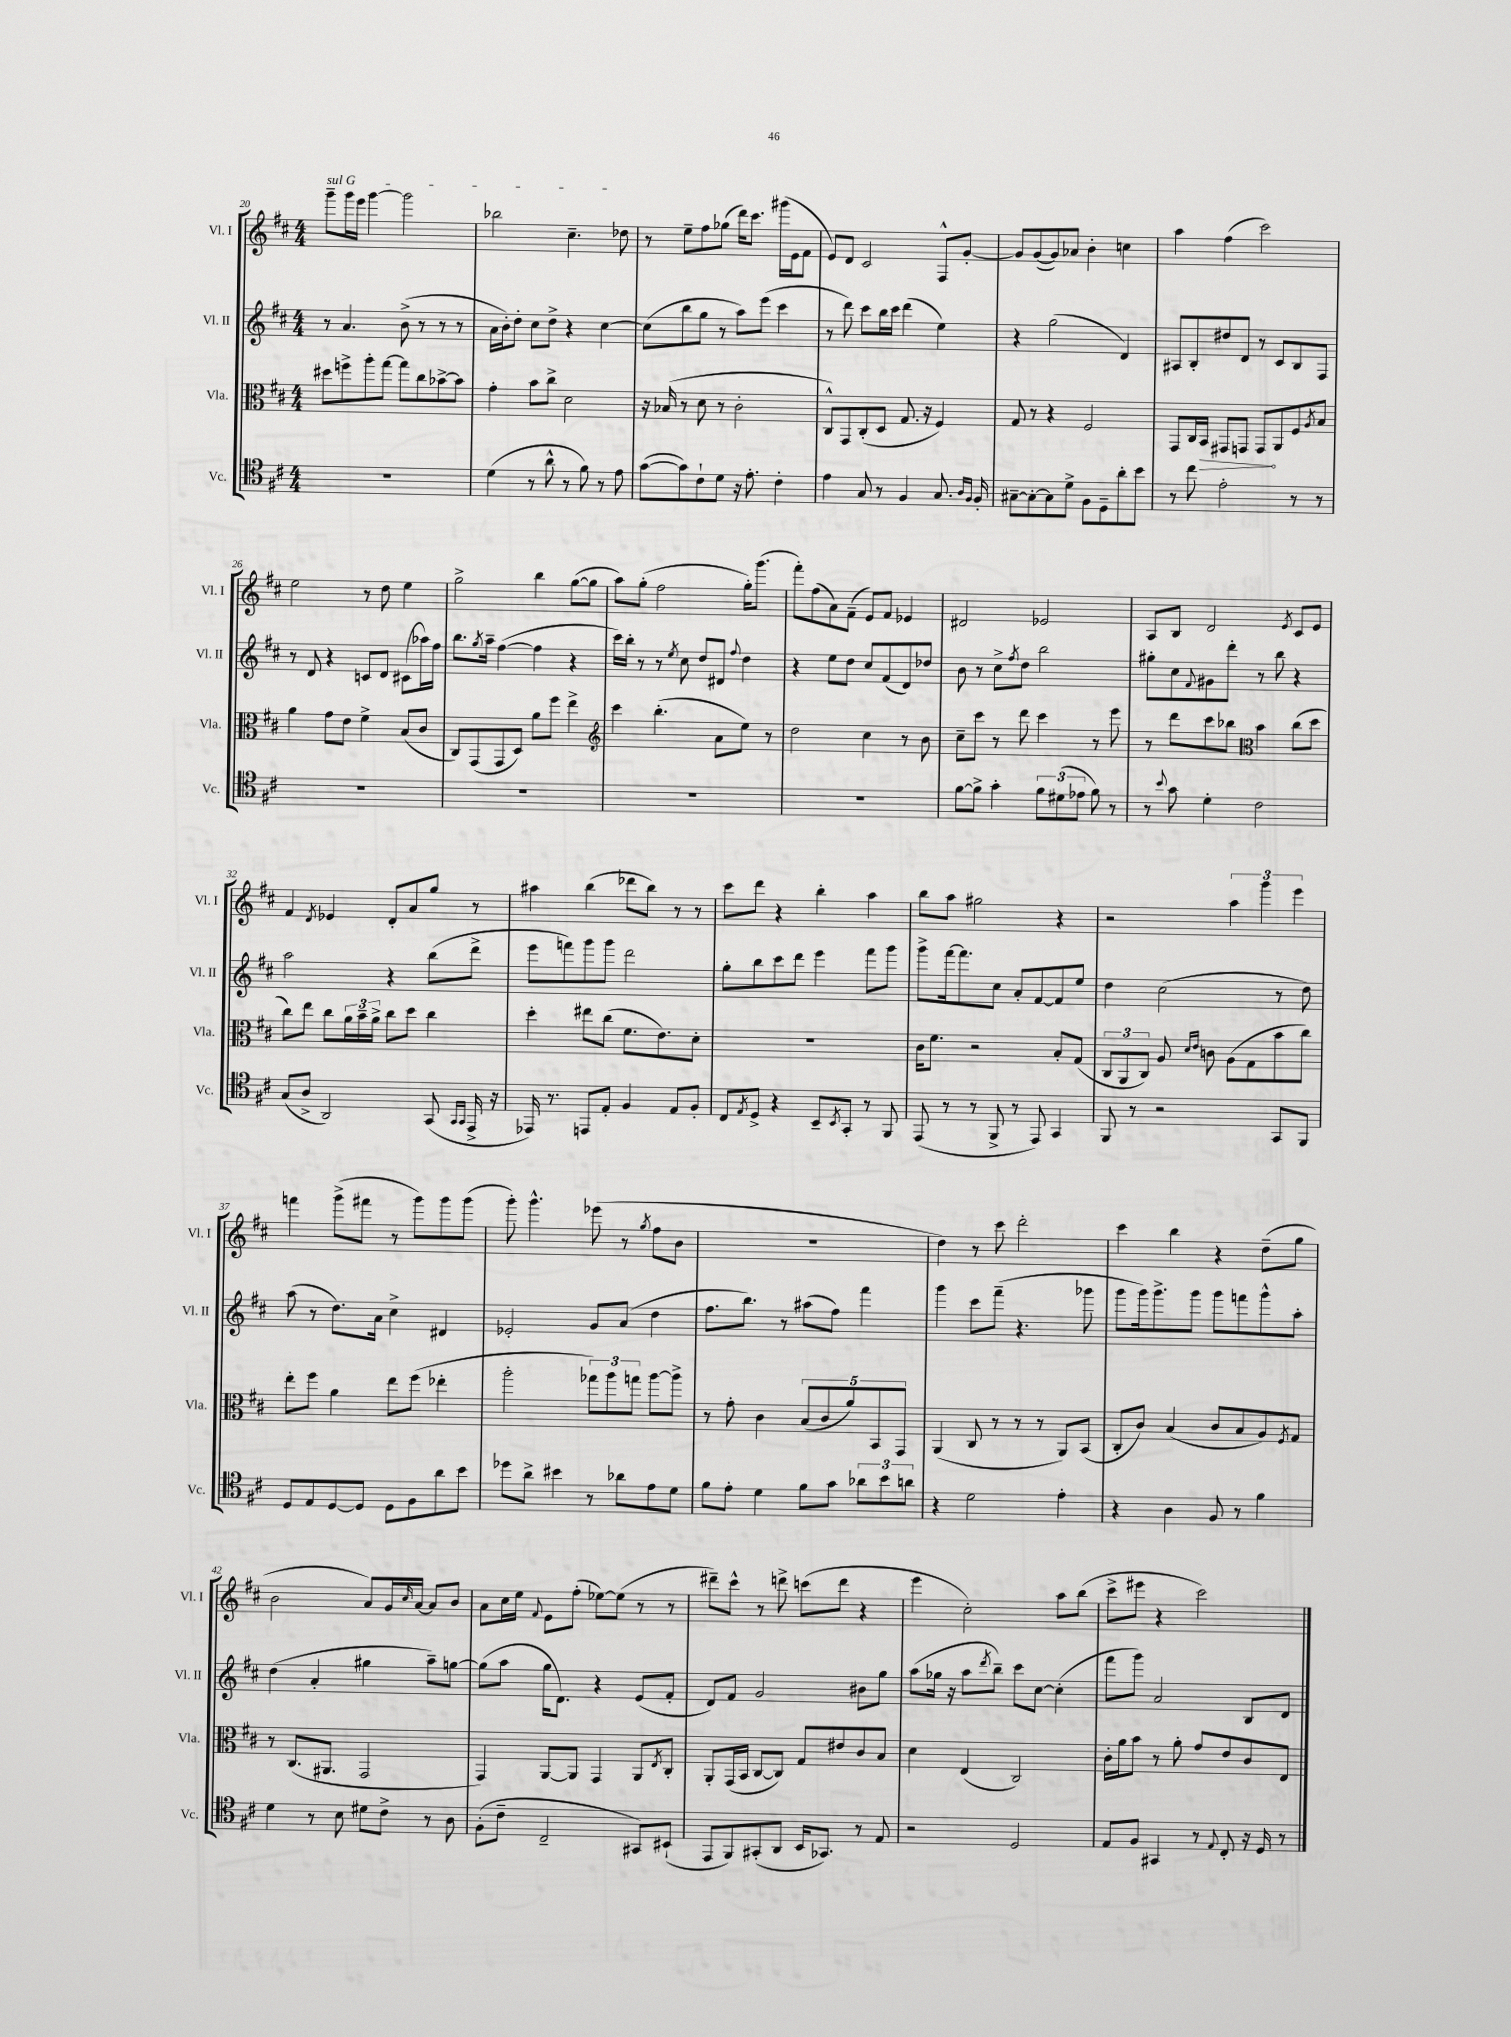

**kern	**kern	**dynam	**kern	**kern
*part4	*part3	*part3	*part2	*part1
*staff4	*staff3	*staff3	*staff2	*staff1
*I"Vc.	*I"Vla.	*	*I"Vl. II	*I"Vl. I
*I'Vc.	*I'Vla.	*	*I'Vl. II	*I'Vl. I
*clefC4	*clefC3	*	*clefG2	*clefG2
*k[f#c#]	*k[f#c#]	*	*k[f#c#]	*k[f#c#]
*M4/4	*M4/4	*	*M4/4	*M4/4
=20	=20	=20	=20	=20
!	!	!	!	!LO:TX:a:i:t=sul G
1r	8dd#X\L	.	8r	8ggg~\L
.	8ffn^\	.	4.a/	16ggg\L
.	.	.	.	16eee\JJ
.	8aa'\	.	.	[4ggg\
.	[8gg\J	.	.	.
.	8gg\L]	.	(8b^\	2ggg\]
.	8cc#\	.	8r	.
.	[8b-X^\	.	8r	.
.	8b-\J]	.	8r	.
=21	=21	=21	=21	=21
(4d\	4g'\	.	16a\LL	2bb-X\
.	.	.	16b'\J)	.
.	.	.	8dd'\J	.
8r	8b\L	.	8cc#\L	.
8a^^\	8cc#^\J	.	8dd^\J	.
8r	2d\	.	4r	4.cc#~\
8f#\)	.	.	.	.
8r	.	.	[4cc#\	.
8e\	.	.	.	8dd-X\
=22	=22	=22	=22	=22
([8g\L	16r	.	(8cc#\L]	8r
.	(16B-X/	.	.	.
8g\])	8r	.	8bb\	8ee~\L
8c#`\	8d\	.	8gg\J	8ff#\
8d\J	8r	.	8r	(8gg-X\J
16r	2c#'\	.	8aa\L)	16ddd\KL)
8.e'\	.	.	.	8.ccc#\J
.	.	.	(8eee\J	.
4c#'\	.	.	4ccc#\	(16ggg#X\LL
.	.	.	.	16e\J
.	.	.	.	8f#\J
=23	=23	=23	=23	=23
4e\	8C#^^/L)	.	8r	8e/L)
.	8GG/	.	8ddd\)	8d/J
8G/	(8C#'/	.	8ccc#\L	2c#/
8r	8D/J	.	16bb\L	.
.	.	.	16ccc#\JJ	.
4F#/	8.G/	.	(4ddd\	.
.	16r	.	.	.
8.G/	4F#/)	.	4ee\)	8F#^^/L
.	.	.	.	[8g'/J
16qqA/LL	.	.	.	.
16qqF#/JJ	.	.	.	.
16F#'/	.	.	.	.
=24	=24	=24	=24	=24
[8G#X~\L	8G/	.	4r	8g/L]
8G#'\_	8r	.	.	([8g/
8G#\]	4r	.	(2gg\	8g/])
8d^\J	.	.	.	8a-X/J
8F#\L	2F#/	.	.	4b'\
8D~\	.	.	.	.
8a'\	.	.	4d/)	4ccn\
8b\J	.	.	.	.
=25	=25	=25	=25	=25
8r	8GG/L	.	8A#X/L	4aa\
8cc#\	16C#/L	.	8B'/	.
!	!	!LO:HP:b	!	!
.	16BB/JJ	>	.	.
2e'\	8GG#X/L	.	8dd#X/	(4ff#\
.	8GGn/J	.	8d/J	.
.	8GG/L	.	8r	2ccc#\)
.	8AA/	]	8c#/L	.
8r	8F#/	.	8B/	.
.	8qA/	.	.	.
8r	8B/J	.	8F#/J	.
!!LO:LB:g=z
=26	=26	=26	=26	=26
1r	4a\	.	8r	2ee\
.	.	.	8d/	.
.	8g\L	.	4r	.
.	8e\J	.	.	.
.	4f#^\	.	8cn/L	8r
.	.	.	8d/J	8dd\
.	(8B/L	.	(8c#X\L	4ee\
.	8c#/J	.	16aa-X\L)	.
.	.	.	16ff#\JJ	.
=27	=27	=27	=27	=27
1r	8C#/L)	.	8.bb\L	2gg^\
.	(8GG/	.	.	.
.	.	.	8qgg/	.
.	.	.	16aa~\Jk	.
.	8GG/	.	([4ff#\	.
.	8D/J)	.	.	.
.	8a\L	.	4ff#\]	4bb\
.	8ff#\J	.	.	.
.	4ee^\	.	4r	([8gg\L
.	.	.	.	8gg\J]
=28	=28	=28	=28	=28
*	*clefG2	*	*	*
1r	4ccc#\	.	16ccc#\LL)	8aa\L)
.	.	.	16bb'\JJ	.
.	.	.	8r	(8gg'\J
.	(4.bb'\	.	8r	2ff#\
.	.	.	8qee/	.
.	.	.	8cc#\	.
.	.	.	8dd/L	.
.	8a\L	.	8d#X/J	.
.	.	.	8qqff#/	.
.	8ee\J)	.	4dd\	16gg'\KL)
.	.	.	.	(8.ggg\J
.	8r	.	.	.
=29	=29	=29	=29	=29
1r	2dd\	.	4r	8fff#'\L)
.	.	.	.	(8ff#\
.	.	.	8ee\L	8a\)
.	.	.	8dd\J	(8f#~\J
.	4cc#\	.	8cc#/L	8e/L)
.	.	.	(8f#/	8f#/J
.	8r	.	8d/)	4e-X/
.	8b\	.	8dd-X/J	.
=30	=30	=30	=30	=30
[8f#\L	8cc#~\L	.	8b\	2d#X/
8f#^\J]	8ccc#\J	.	8r	.
4g'\	8r	.	8cc#^\L	.
.	.	.	8qff#/	.
.	8ddd\	.	8dd\J	.
12f#\L	4ccc#\	.	2bb\	2e-X/
(12d#X\	.	.	.	.
12e-X\J	.	.	.	.
8f#\)	8r	.	.	.
8r	8eee\	.	.	.
=31	=31	=31	=31	=31
8r	8r	.	8gg#X'\L	8A/L
8qqb/	.	.	.	.
8g\	8ddd\L	.	8cc#\	8B/J
.	.	.	8qqf#/	.
4d'\	8ccc#\	.	8g#X\	2d/
.	8bb-X\J	.	8ddd'\J	.
*	*clefC3	*	*	*
2c#\	4b\	.	8r	.
.	.	.	8bb\	.
.	.	.	.	8qe/
.	(8cc#\L	.	4r	8c#/L
.	8dd\J	.	.	8e/J
!!LO:LB:g=z
=32	=32	=32	=32	=32
(8G/L	8cc#\L)	.	2aa\	4f#/
8A^/J	8ee\J	.	.	.
.	.	.	.	8qd/
2AA/)	8cc#\L	.	.	4e-X/
.	24a\L	.	.	.
.	24b~\	.	.	.
.	24a^\JJ	.	.	.
.	8cc#\L	.	4r	8d'/L
.	8dd\J	.	.	8a/
(8GG/	4cc#\	.	(8bb\L	8gg/J
16qqGG/LL	.	.	.	.
16qqGG/JJ	.	.	.	.
16EE^/	.	.	8ddd^\J	8r
16r	.	.	.	.
=33	=33	=33	=33	=33
16EE-X/)	4dd'\	.	8eee\L	4aa#X\
8.r	.	.	.	.
.	.	.	8fffn\)	.
8EEn/L	8ee#X\L	.	8ggg\	(4bb\
8E'/J	(8cc#\J	.	8ggg\J	.
4F#/	8.f#\L	.	2ddd\	8ddd-X\L
.	.	.	.	8bb\J)
.	8.e\)	.	.	.
8E/L	.	.	.	8r
8F#'/J	8d'\J	.	.	8r
=34	=34	=34	=34	=34
8C#/L	1r	.	8gg'\L	8ccc#\L
8qE/	.	.	.	.
8D^/J	.	.	8bb\	8ddd\J
4r	.	.	8ccc#\	4r
.	.	.	8ddd\J	.
8BB~/L	.	.	4eee\	4bb'\
8qBB/	.	.	.	.
8GG'/J	.	.	.	.
8r	.	.	8fff#\L	4aa\
8FF#/	.	.	8ggg\J	.
=35	=35	=35	=35	=35
(8EE/	16c#\KL	.	8ggg^\L	8bb\L
.	8.f#\J	.	.	.
8r	.	.	[16fff#\k	8aa\J
.	.	.	8.fff#\]	.
8r	2r	.	.	2gg#X\
8FF#^/	.	.	8cc#\J	.
8r	.	.	8a'/L	.
8EE/)	.	.	[8f#/	.
4GG/	8B'/L	.	8f#/]	4r
.	(8G/J	.	8ee/J	.
=36	=36	=36	=36	=36
8FF#/	12C#/L	.	4dd\	2r
.	12AA/	.	.	.
8r	.	.	.	.
.	12C#/J)	.	.	.
2r	8A/	.	(2cc#\	.
.	16qqd/LL	.	.	.
.	16qqe/JJ	.	.	.
.	8cn\	.	.	.
.	(8A\L	.	.	6aa\
.	8G\	.	.	.
.	.	.	.	6ggg\
8GG/L	8b\	.	8r	.
.	.	.	.	6eee\
8FF#/J	8cc#\J)	.	8dd\)	.
!!LO:LB:g=z
=37	=37	=37	=37	=37
8D/L	8ee'\L	.	(8aa\	4fffn\
8E/	8ff#\J	.	8r	.
[8D/	4a\	.	8.dd\L)	(8ggg^\L
8D/J]	.	.	.	8fff#X\J
.	.	.	16a\Jk	.
8D\L	8ee\L	.	4cc#^\	8r
8F#\	(8ff#\J	.	.	8ggg\L)
8a\	4ee-X'\	.	4d#X/	8ggg\
8b\J	.	.	.	(8ggg\J
=38	=38	=38	=38	=38
8dd-X\L	2aa'\	.	2e-X'/	8ggg'\)
8a^\J	.	.	.	4.ggg^^\
4b#X\	.	.	.	.
8r	12gg-X\L)	.	8g/L	(8eee-X\
.	12aa\	.	.	.
8a-X\L	.	.	(8a/J	8r
.	12ggn\J	.	.	.
.	.	.	.	8qgg/
8e\	[8aa\L	.	4dd\	8ff#\L
8d\J	8aa^\J]	.	.	8b\J
=39	=39	=39	=39	=39
8f#\L	8r	.	8.ff#\L	1r
8e'\J	8g'\	.	.	.
.	.	.	8.bb\J)	.
4d\	4c#\	.	.	.
.	.	.	8r	.
8f#\L	(10B/L	.	(8aa#X\L	.
.	10c#/	.	.	.
8g\J	.	.	8ff#\J)	.
.	10a/)	.	.	.
12a-X\L	.	.	4fff#\	.
.	10BB/	.	.	.
12b\	.	.	.	.
.	10GG/J	.	.	.
12an\J	.	.	.	.
=40	=40	=40	=40	=40
4r	(4AA/	.	4ggg\	4dd\)
2d\	8C#/	.	8ccc#\L	8r
.	8r	.	(8fff#~\J	8ccc#\
.	8r	.	4.r	2ddd'\
.	8r	.	.	.
4e'\	8AA/L)	.	.	.
.	(8BB/J	.	8ggg-X\	.
=41	=41	=41	=41	=41
4r	8C#'/L	.	8ggg\L	4ccc#\
.	8c#/J)	.	16ggg\k)	.
.	.	.	8.ggg^\	.
4A\	(4B/	.	.	4bb\
.	.	.	8ggg\J	.
8F#/	8c#/L	.	8ggg\L	4r
8r	8B/	.	8fffn\	.
4f#\	8A/)	.	8ggg^^\	(8dd~\L
.	8qF#/	.	.	.
.	8G/J	.	8aa'\J	8gg\J
!!LO:LB:g=z
=42	=42	=42	=42	=42
4d\	8r	.	(4dd\	2b\
.	(8.C#/L	.	.	.
8r	.	.	4a'/	.
.	8.AA#X/J	.	.	.
8B\	.	.	.	.
8d#X\L	2GG/	.	4gg#X\	8a/L)
8c#^\J	.	.	.	16g/L
.	.	.	.	16qqcc#/
.	.	.	.	[16a/JJ
8r	.	.	8aa~\L)	8a/L]
8A\	.	.	[8ggn\J	8b/J
=43	=43	=43	=43	=43
(8F#'\L	4GG/)	.	(8gg\L]	8a\L
8c#~\J	.	.	8aa\J	16cc#\L
.	.	.	.	16ee\JJ
.	.	.	.	8qqf#/
2C#~/	[8AA/L	.	16gg\KL	8e\L
.	.	.	8.d\J)	.
.	8AA/J]	.	.	(8ff#'\J
.	4GG/	.	4r	[8ee-X\L)
.	.	.	.	(8ee-\J]
8GG#X/L)	8AA/L	.	(8e/L	8r
.	8qE/	.	.	.
(8BB#X`/J	8C#'/J	.	8f#'/J	8r
=44	=44	=44	=44	=44
8EE/L	8AA'/L	.	8d/L)	8ddd#X~\L)
8FF#/)	(16GG/L	.	8f#/J	8ccc#^^\J
.	16BB/JJ	.	.	.
(8GG#X'/	[8C#/L	.	2g/	8r
8AA/J	8C#/J])	.	.	8dddn^\
16BB/KL	8G/L	.	.	(8cccn\L
8.GG-X/J)	.	.	.	.
.	8e#X/	.	.	8ddd\J
8r	8c#/	.	8b#X\L	4r
8E/	8B/J	.	8gg\J	.
=45	=45	=45	=45	=45
2r	4d\	.	(8aa\L	4eee\
.	.	.	16gg-X\Jk	.
.	.	.	16r	.
.	(4E/	.	8aa\L	2cc#'\)
.	.	.	8qddd/	.
.	.	.	8bb~\J)	.
2D/	2C#/)	.	8ccc#\L	.
.	.	.	[8cc#\J	.
.	.	.	(4cc#'\]	8aa\L
.	.	.	.	(8bb\J
=46	=46	=46	=46	=46
8E/L	16c#'\LL	.	8fff#\L	8ccc#^\L
.	16a\J	.	.	.
8F#/J	8b\J	.	8ggg\J)	8eee#X\J
4GG#X/	8r	.	2a/	4r
.	8a'\	.	.	.
8r	8g/L	.	.	2ccc#\)
8qqE/	.	.	.	.
8C#'/	8e/	.	.	.
16r	8c#/	.	8B/L	.
16D/	.	.	.	.
8r	8E/J	.	8d/J	.
==	==	==	==	==
*-	*-	*-	*-	*-
